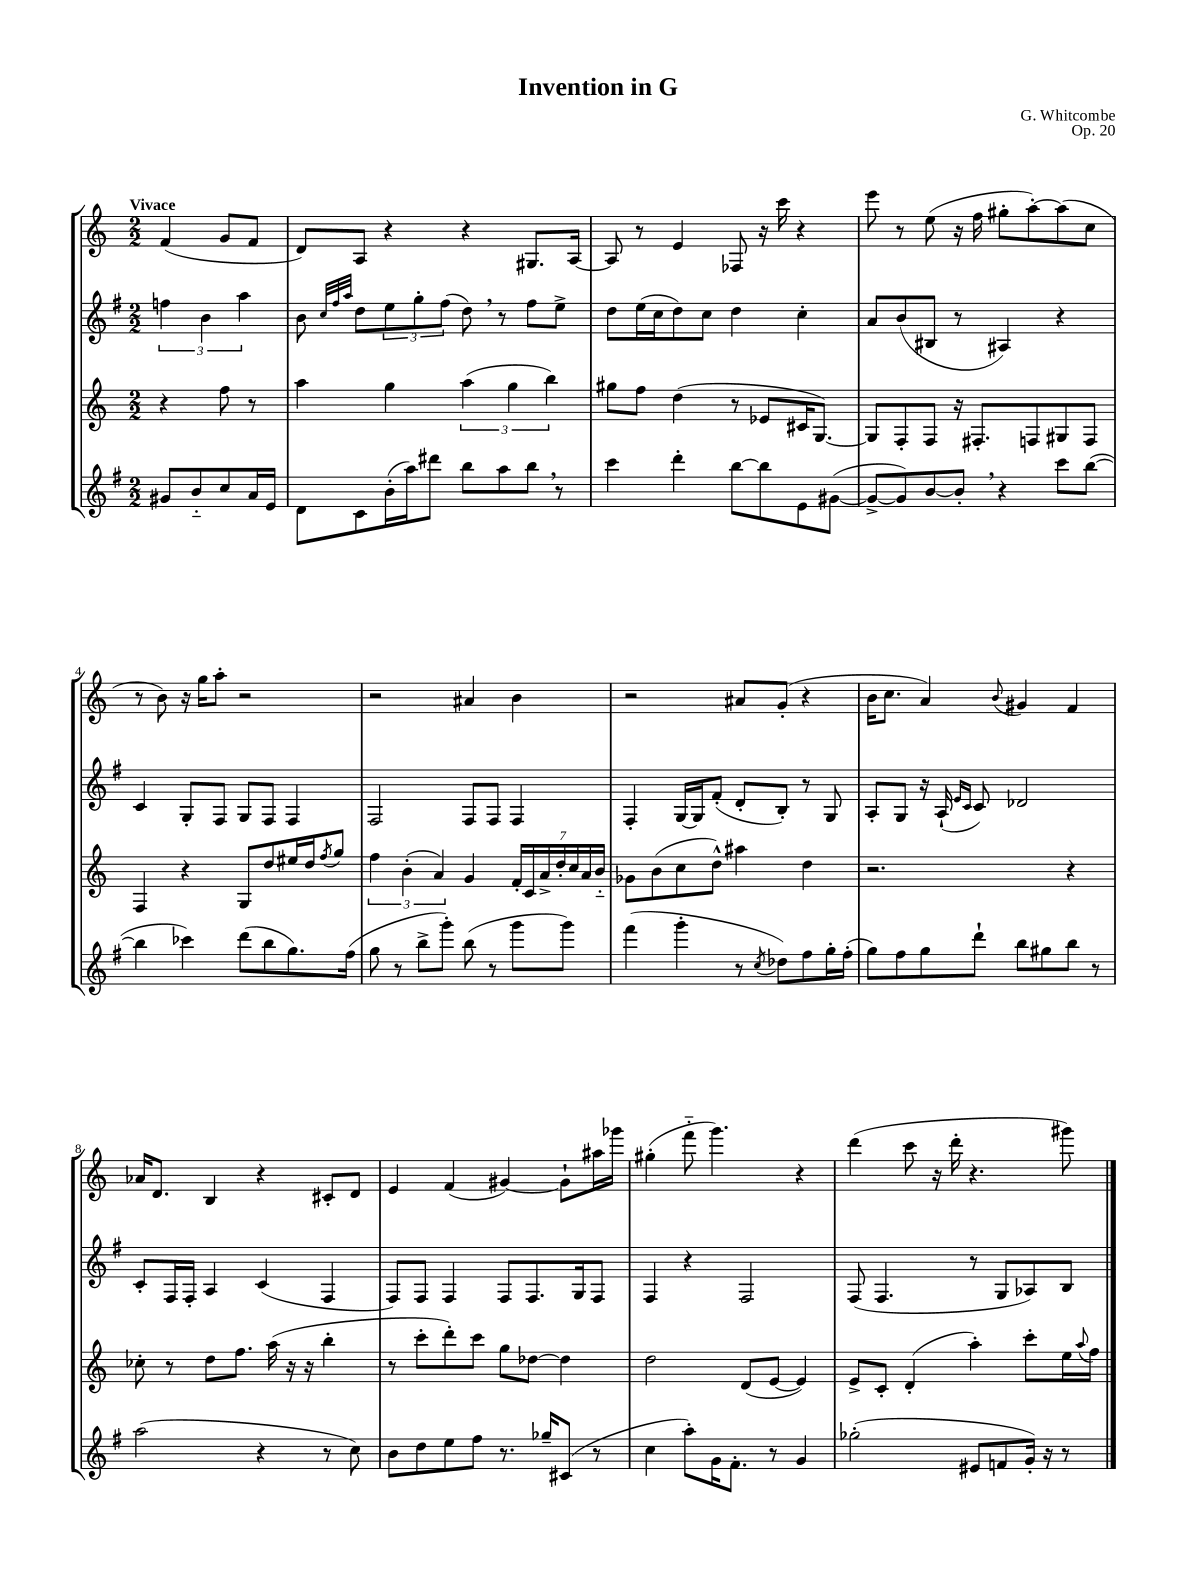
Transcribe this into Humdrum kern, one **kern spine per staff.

**kern	**kern	**kern	**kern
*staff4	*staff3	*staff2	*staff1
*clefG2	*clefG2	*clefG2	*clefG2
*k[f#]	*k[]	*k[f#]	*k[]
*M2/2	*M2/2	*M2/2	*M2/2
8g#	4r	6ff	(4f
8b'~	.	.	.
.	.	6b	.
8cc	8ff	.	8g
.	.	6aa	.
16a	8r	.	8f
16e	.	.	.
=	=	=	=
8d	4aa	8b	8d)
.	.	32qqcc	.
.	.	32qqff#	.
.	.	32qqaa	.
8c	.	8dd	8A
(16b'	4gg	12ee	4r
16aa)	.	.	.
.	.	12gg'	.
8ddd#	.	.	.
.	.	(12ff#	.
8bb	(6aa	8dd)	4r
8aa	.	8r	.
.	6gg	.	.
8bb	.	8ff#	8.G#
.	6bb)	.	.
8r	.	8ee^	.
.	.	.	[16A
=	=	=	=
4ccc	8gg#	8dd	8A]
.	8ff	(16ee	8r
.	.	16cc	.
4ddd'	(4dd	8dd)	4e
.	.	8cc	.
[8bb	8r	4dd	8F-
8bb]	8e-	.	16r
.	.	.	16ccc
8e	16c#	4cc'	4r
.	[8.G)	.	.
([8g#	.	.	.
=	=	=	=
8g#^_	8G]	8a	8eee
8g#])	8F'	(8b	8r
[8b	8F	8B#	(8ee
8b']	16r	8r	16r
.	8.F#'	.	16ff
4r	.	4A#)	8gg#'
.	8F	.	[8aa')
8ccc	8G#	4r	(8aa]
([8bb	8F	.	8cc
=	=	=	=
4bb]	4F	4c	8r
.	.	.	8b)
4ccc-)	4r	8G'	16r
.	.	.	16gg
.	.	8F#	8aa'
(8ddd	8G	8G	2r
8bb	8dd	8F#	.
8.gg)	16ee#	4F#	.
.	16dd	.	.
.	8qff	.	.
.	8gg	.	.
(16ff#	.	.	.
=	=	=	=
8gg	6ff	2F#	2r
8r	.	.	.
.	(6b'	.	.
8bb^	.	.	.
.	6a)	.	.
8ggg')	.	.	.
(8bb	4g	8F#	4a#
8r	.	8F#	.
8ggg	28f'	4F#	4b
.	28c	.	.
.	28a^	.	.
.	28dd'	.	.
8ggg)	.	.	.
.	28cc	.	.
.	28a	.	.
.	28b'~	.	.
=	=	=	=
(4fff#	8g-	4F#'	2r
.	(8b	.	.
4ggg'	8cc	[16G	.
.	.	16G]	.
.	8dd^^)	(8f#'	.
8r	4aa#	8d'	8a#
8qcc	.	.	.
8dd-)	.	8B')	(8g'
8ff#	4dd	8r	4r
16gg'	.	8G	.
(16ff#'	.	.	.
=	=	=	=
8gg)	2.r	8A'	16b
.	.	.	8.cc
8ff#	.	8G	.
8gg	.	16r	4a)
.	.	(16A`	.
.	.	16qqe	.
.	.	16qqc	.
8ddd`	.	8c)	.
.	.	.	8qqb
8bb	.	2d-	4g#
8gg#	.	.	.
8bb	4r	.	4f
8r	.	.	.
=	=	=	=
(2aa	8cc-'	8c'	16a-
.	.	.	8.d
.	8r	16F#	.
.	.	16F#'	.
.	8dd	4A	4B
.	8.ff	.	.
4r	.	(4c	4r
.	(16aa	.	.
.	16r	.	.
.	16r	.	.
8r	4bb'	4F#	8c#'
8cc)	.	.	8d
=	=	=	=
8b	8r	8F#)	4e
8dd	8ccc'	8F#	.
8ee	8ddd')	4F#	(4f
8ff#	8ccc	.	.
8.r	8gg	8F#	[4g#)
.	[8dd-	8.F#	.
16gg-~	.	.	.
(8c#	4dd-]	.	8g#`]
.	.	16G	.
8r	.	8F#	16aa#
.	.	.	16ggg-
=	=	=	=
4cc	2dd	4F#	(4gg#'
8aa')	.	4r	8fff'~
16g	.	.	4.ggg)
8.f#'	.	.	.
.	(8d	2F#	.
8r	[8e	.	.
4g	4e])	.	4r
=	=	=	=
(2gg-'	8e^	(8F#	(4ddd
.	8c'	4.F#	.
.	(4d'	.	8ccc
.	.	.	16r
.	.	.	16ddd'
8e#	4aa')	8r	4.r
8f	.	8G	.
16g')	8ccc'	8A-)	.
16r	.	.	.
8r	16ee	8B	8ggg#)
.	8qqaa	.	.
.	16ff	.	.
==	==	==	==
*-	*-	*-	*-
